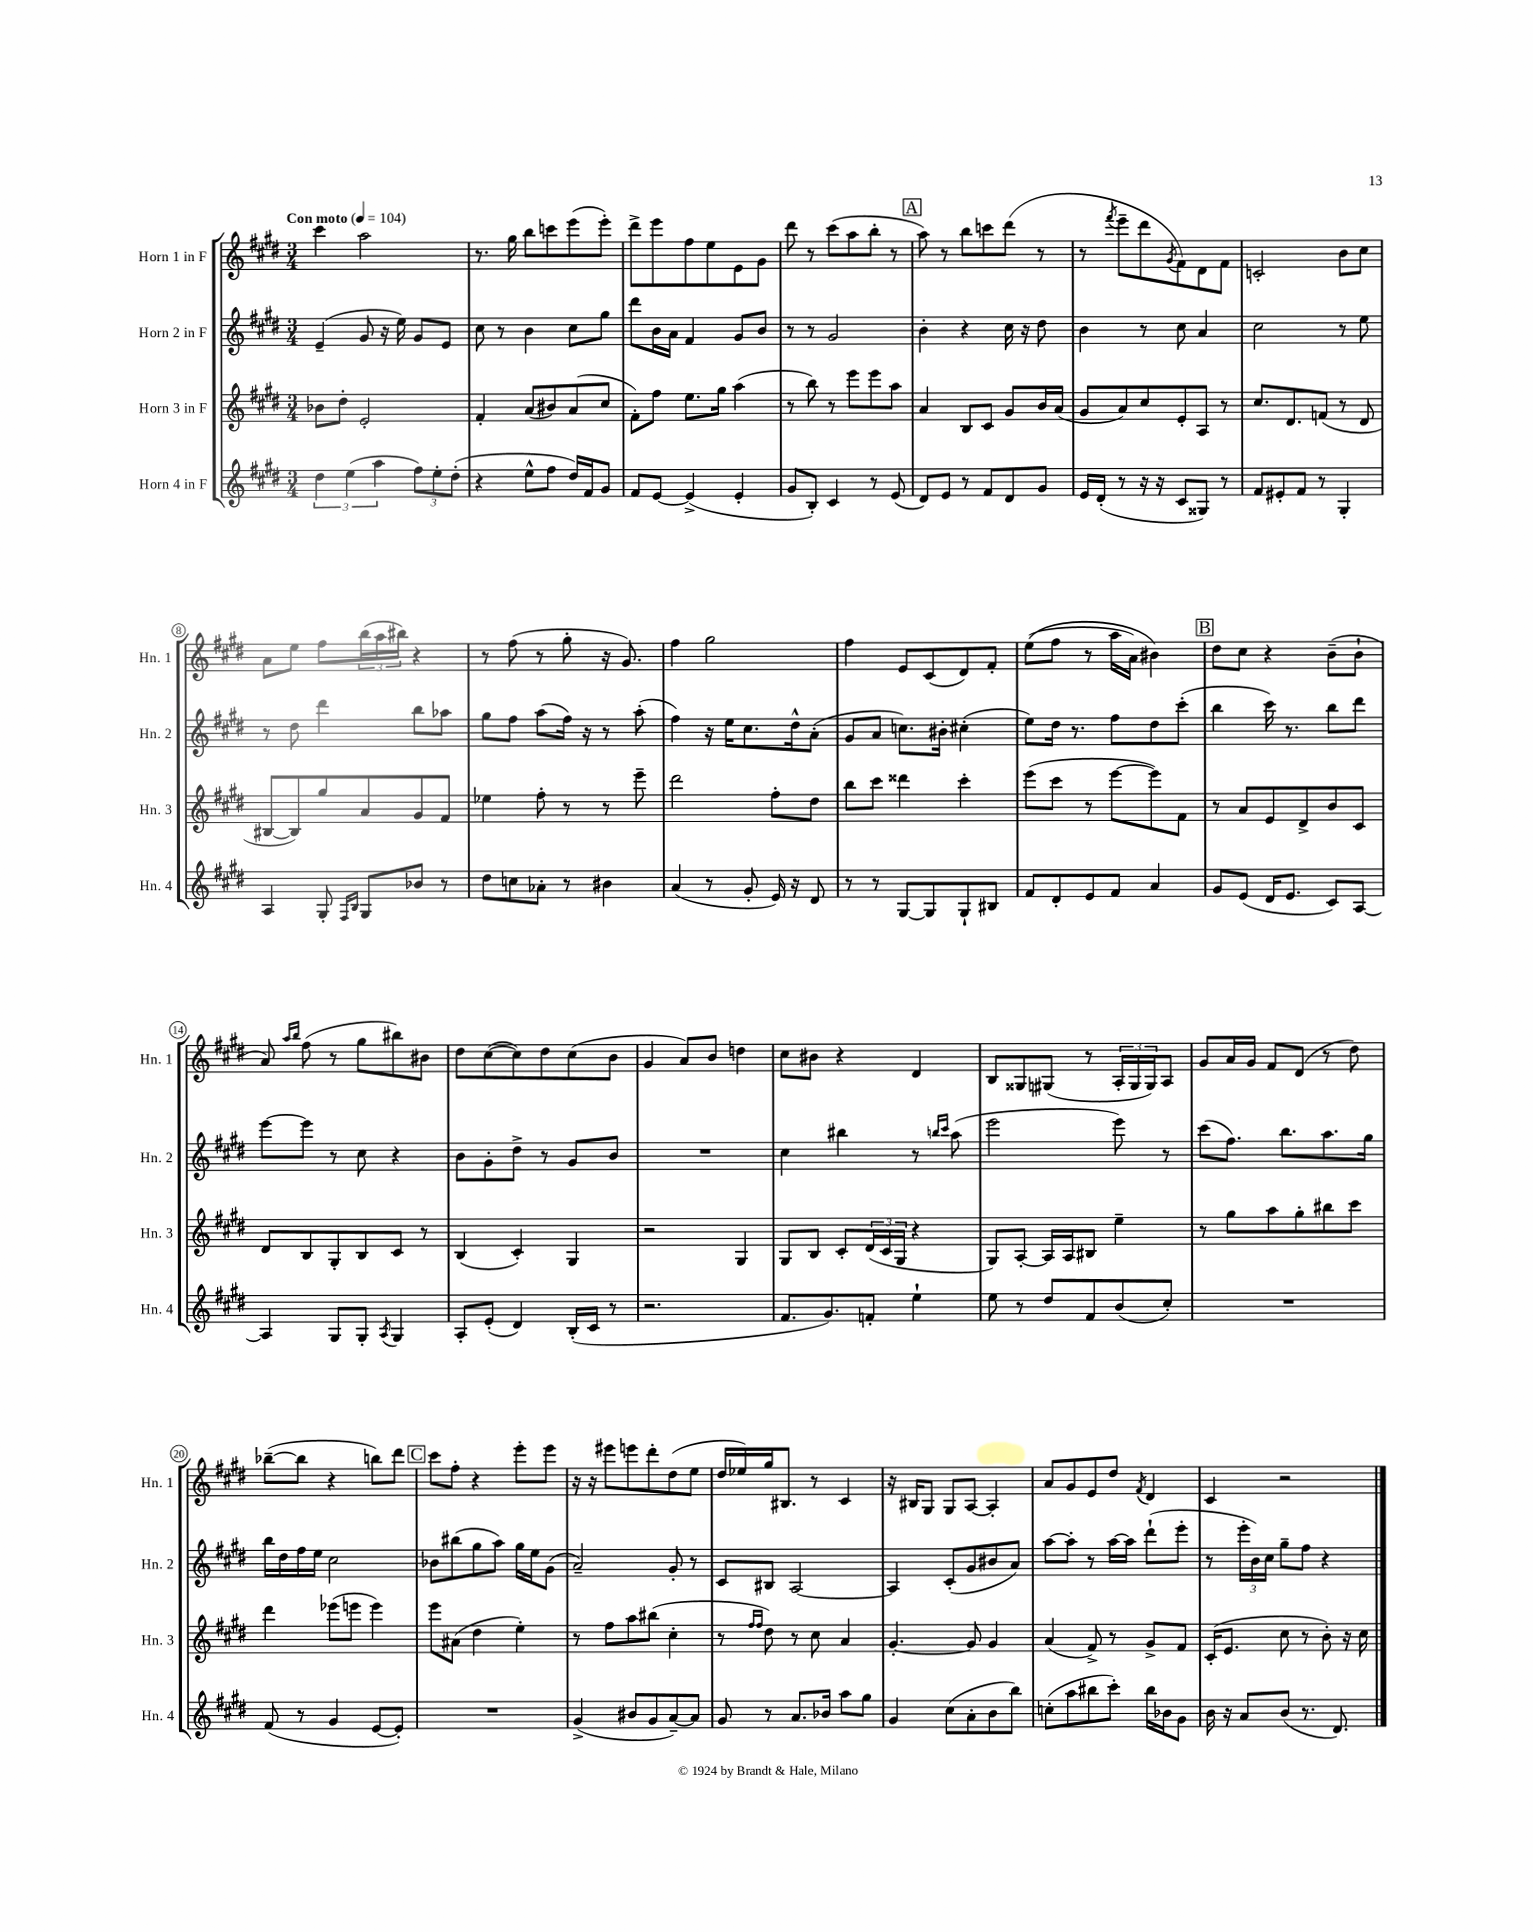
<<
\new StaffGroup <<
\new Staff = "s0" \with { instrumentName = "Horn 1 in F" shortInstrumentName = "Hn. 1" } {
    \clef treble \key e \major \numericTimeSignature \time 3/4 \tempo "Con moto" 4 = 104
    cis'''4 a''2 |
    r8. gis''16 b''8 c'''8 e'''8( e'''8-.) |
    dis'''8-> e'''8 fis''8 e''8 e'8 gis'8 |
    dis'''8 r8 cis'''8( a''8 b''8-. r8 |
    \mark \markup { \box "A" } a''8) r8 b''8 c'''8 dis'''8( r8 |
    r8 \acciaccatura { fis'''8 } e'''8-- dis'''8 \acciaccatura { gis'8 } fis'8) dis'8 fis'8 |
    c'2-. b'8 cis''8 |
    a'8 e''8 fis''8 \tuplet 3/2 { b''16( a''16 bis''16) } r4 |
    r8 fis''8( r8 gis''8-. r16 gis'8.) |
    fis''4 gis''2 |
    fis''4 e'8 cis'8( dis'8) fis'8-. |
    e''8(\( fis''8 r8 a''16 a'16) bis'4\) |
    \mark \markup { \box "B" } dis''8 cis''8 r4 b'8--( b'8-! |
    a'8) \grace { a''16 b''16 } fis''8( r8 gis''8 bis''8) bis'8 |
    dis''8 cis''8~( cis''8) dis''8 cis''8( b'8 |
    gis'4 a'8) b'8 d''4 |
    cis''8 bis'8 r4 dis'4 |
    b8 gisis8 gis8( r8 \tuplet 3/2 { a16-. gis16 gis16) } a8 |
    gis'8 a'16 gis'16 fis'8 dis'8( r8 dis''8) |
    bes''8~--( bes''8 r4 b''8) dis'''8 |
    \mark \markup { \box "C" } cis'''8 fis''8-. r4 e'''8-. e'''8 |
    r16 r16 eis'''8 e'''8 dis'''8-. dis''8( e''8 |
    dis''16 ees''16) gis''16 bis8. r8 cis'4 |
    r16 bis16 gis8 gis8 a8~ a4-. |
    a'8 gis'8 e'8 dis''8 \acciaccatura { fis'8 } dis'4 |
    cis'4 r2 \bar "|." |
}
\new Staff = "s1" \with { instrumentName = "Horn 2 in F" shortInstrumentName = "Hn. 2" } {
    \clef treble \key e \major \numericTimeSignature \time 3/4
    e'4--( gis'8 r16 e''16) gis'8 e'8 |
    cis''8 r8 b'4 cis''8 gis''8 |
    dis'''8 b'16 a'16 fis'4 gis'8 b'8 |
    r8 r8 gis'2 |
    \mark \markup { \box "A" } b'4-. r4 cis''16 r16 dis''8 |
    b'4 r8 cis''8 a'4 |
    cis''2 r8 e''8 |
    r8 dis''8 dis'''4 b''8 aes''8 |
    gis''8 fis''8 a''8( fis''16) r16 r8 a''8-.( |
    fis''4) r16 e''16 cis''8. dis''16-^ a'8-.( |
    gis'8 a'8 c''8.) bis'16-. cis''4-.( |
    e''8) dis''16 r8. fis''8 dis''8 cis'''8-.( |
    \mark \markup { \box "B" } b''4 cis'''16) r8. b''8 dis'''8 |
    e'''8~ e'''8 r8 cis''8 r4 |
    b'8 gis'8-. dis''8-> r8 gis'8 b'8 |
    R2. |
    cis''4 bis''4 r8 \grace { b''16 cis'''16 } a''8( |
    e'''2 e'''8) r8 |
    cis'''8( fis''8.) b''8. a''8. gis''16 |
    b''16 dis''16 fis''16 e''16 cis''2 |
    \mark \markup { \box "C" } bes'8 bis''8( gis''8 a''8) gis''16 e''16 gis'8( |
    a'2--) gis'8-. r8 |
    cis'8 bis8 a2~ |
    a4 cis'8-.( gis'8 bis'8 a'8) |
    a''8~ a''8-. r8 a''16~ a''16 dis'''8-!( e'''8-. |
    r8 \tuplet 3/2 { e'''16-. b'16) cis''16 } gis''8-- fis''8 r4 \bar "|." |
}
\new Staff = "s2" \with { instrumentName = "Horn 3 in F" shortInstrumentName = "Hn. 3" } {
    \clef treble \key e \major \numericTimeSignature \time 3/4
    bes'8 dis''8-. e'2-. |
    fis'4-. a'8( bis'8) a'8( cis''8 |
    fis'8-.) fis''8 e''8. gis''16 a''4( |
    r8 b''8) r8 e'''8 e'''8 a''8 |
    \mark \markup { \box "A" } a'4 b8 cis'8 gis'8 b'16 a'16( |
    gis'8 a'8) cis''8 e'8-. a8 r8 |
    cis''8. dis'8. f'8( r8 dis'8 |
    bis8~ bis8) gis''8 a'8 gis'8 fis'8 |
    ees''4 fis''8-. r8 r8 e'''8-- |
    dis'''2 fis''8-. dis''8 |
    b''8 cis'''8 disis'''4 cis'''4-. |
    e'''8( cis'''8 r8 e'''8~ e'''8) fis'8 |
    \mark \markup { \box "B" } r8 a'8 e'8 dis'8-> b'8 cis'8 |
    dis'8 b8 gis8-. b8 cis'8 r8 |
    b4( cis'4-.) gis4 |
    r2 gis4 |
    gis8 b8 cis'8-. \tuplet 3/2 { dis'16( cis'16 gis16 } r4 |
    gis8) a8~-. a16 a16 bis8 e''4-- |
    r8 gis''8 a''8 gis''8-. bis''8 cis'''8 |
    dis'''4 ees'''8( e'''8 e'''4) |
    \mark \markup { \box "C" } e'''8 ais'8( dis''4 e''4-.) |
    r8 fis''8 a''8 bis''8( cis''4-. |
    r8 \grace { fis''16 fis''16 } dis''8) r8 cis''8 a'4 |
    gis'4.~-. gis'8 gis'4 |
    a'4( fis'8->) r8 gis'8-> fis'8 |
    cis'16-.( e'8. cis''8 r8 b'8-.) r16 cis''16 \bar "|." |
}
\new Staff = "s3" \with { instrumentName = "Horn 4 in F" shortInstrumentName = "Hn. 4" } {
    \clef treble \key e \major \numericTimeSignature \time 3/4
    \tuplet 3/2 { dis''4 e''4( a''4 } \tuplet 3/2 { fis''8) e''8-. dis''8-.( } |
    r4 e''8-^ fis''8 dis''16) fis'16 gis'8 |
    fis'8 e'8~ e'4->( e'4-. |
    gis'8 b8-.) cis'4 r8 e'8( |
    \mark \markup { \box "A" } dis'8) e'8 r8 fis'8 dis'8 gis'8 |
    e'16 dis'16-.( r8 r16 r16 cis'8 gisis8) r8 |
    fis'8 eis'8-. fis'8 r8 gis4-. |
    a4 gis8-. \grace { fis16 b16 } gis8 bes'8 r8 |
    dis''8 c''8 aes'8-. r8 bis'4 |
    a'4( r8 gis'8-. e'16) r16 dis'8 |
    r8 r8 gis8~ gis8 gis8-! bis8 |
    fis'8 dis'8-. e'8 fis'8 a'4 |
    \mark \markup { \box "B" } gis'8 e'8( dis'16 e'8. cis'8) a8~ |
    a4 gis8 gis8-. \acciaccatura { a8 } gis4 |
    a8-. e'8-.( dis'4) b16-.( cis'16 r8 |
    r2. |
    fis'8. gis'8.) f'8-. e''4-! |
    e''8 r8 dis''8 fis'8 b'8( cis''8-.) |
    R2. |
    fis'8( r8 gis'4 e'8~ e'8-.) |
    \mark \markup { \box "C" } R2. |
    gis'4->( bis'8 gis'8 a'8~--) a'8 |
    gis'8 r8 a'8. bes'16 a''8 gis''8 |
    gis'4 cis''8( a'8-. b'8 b''8) |
    c''8-.( a''8 bis''8 cis'''8-.) bis''16 bes'16 gis'8 |
    b'16 r16 a'8 b'8( r8. dis'8.) \bar "|." |
}
>>
>>
\layout { \context { \Score \override BarNumber.stencil = #(make-stencil-circler 0.1 0.3 ly:text-interface::print) } }
